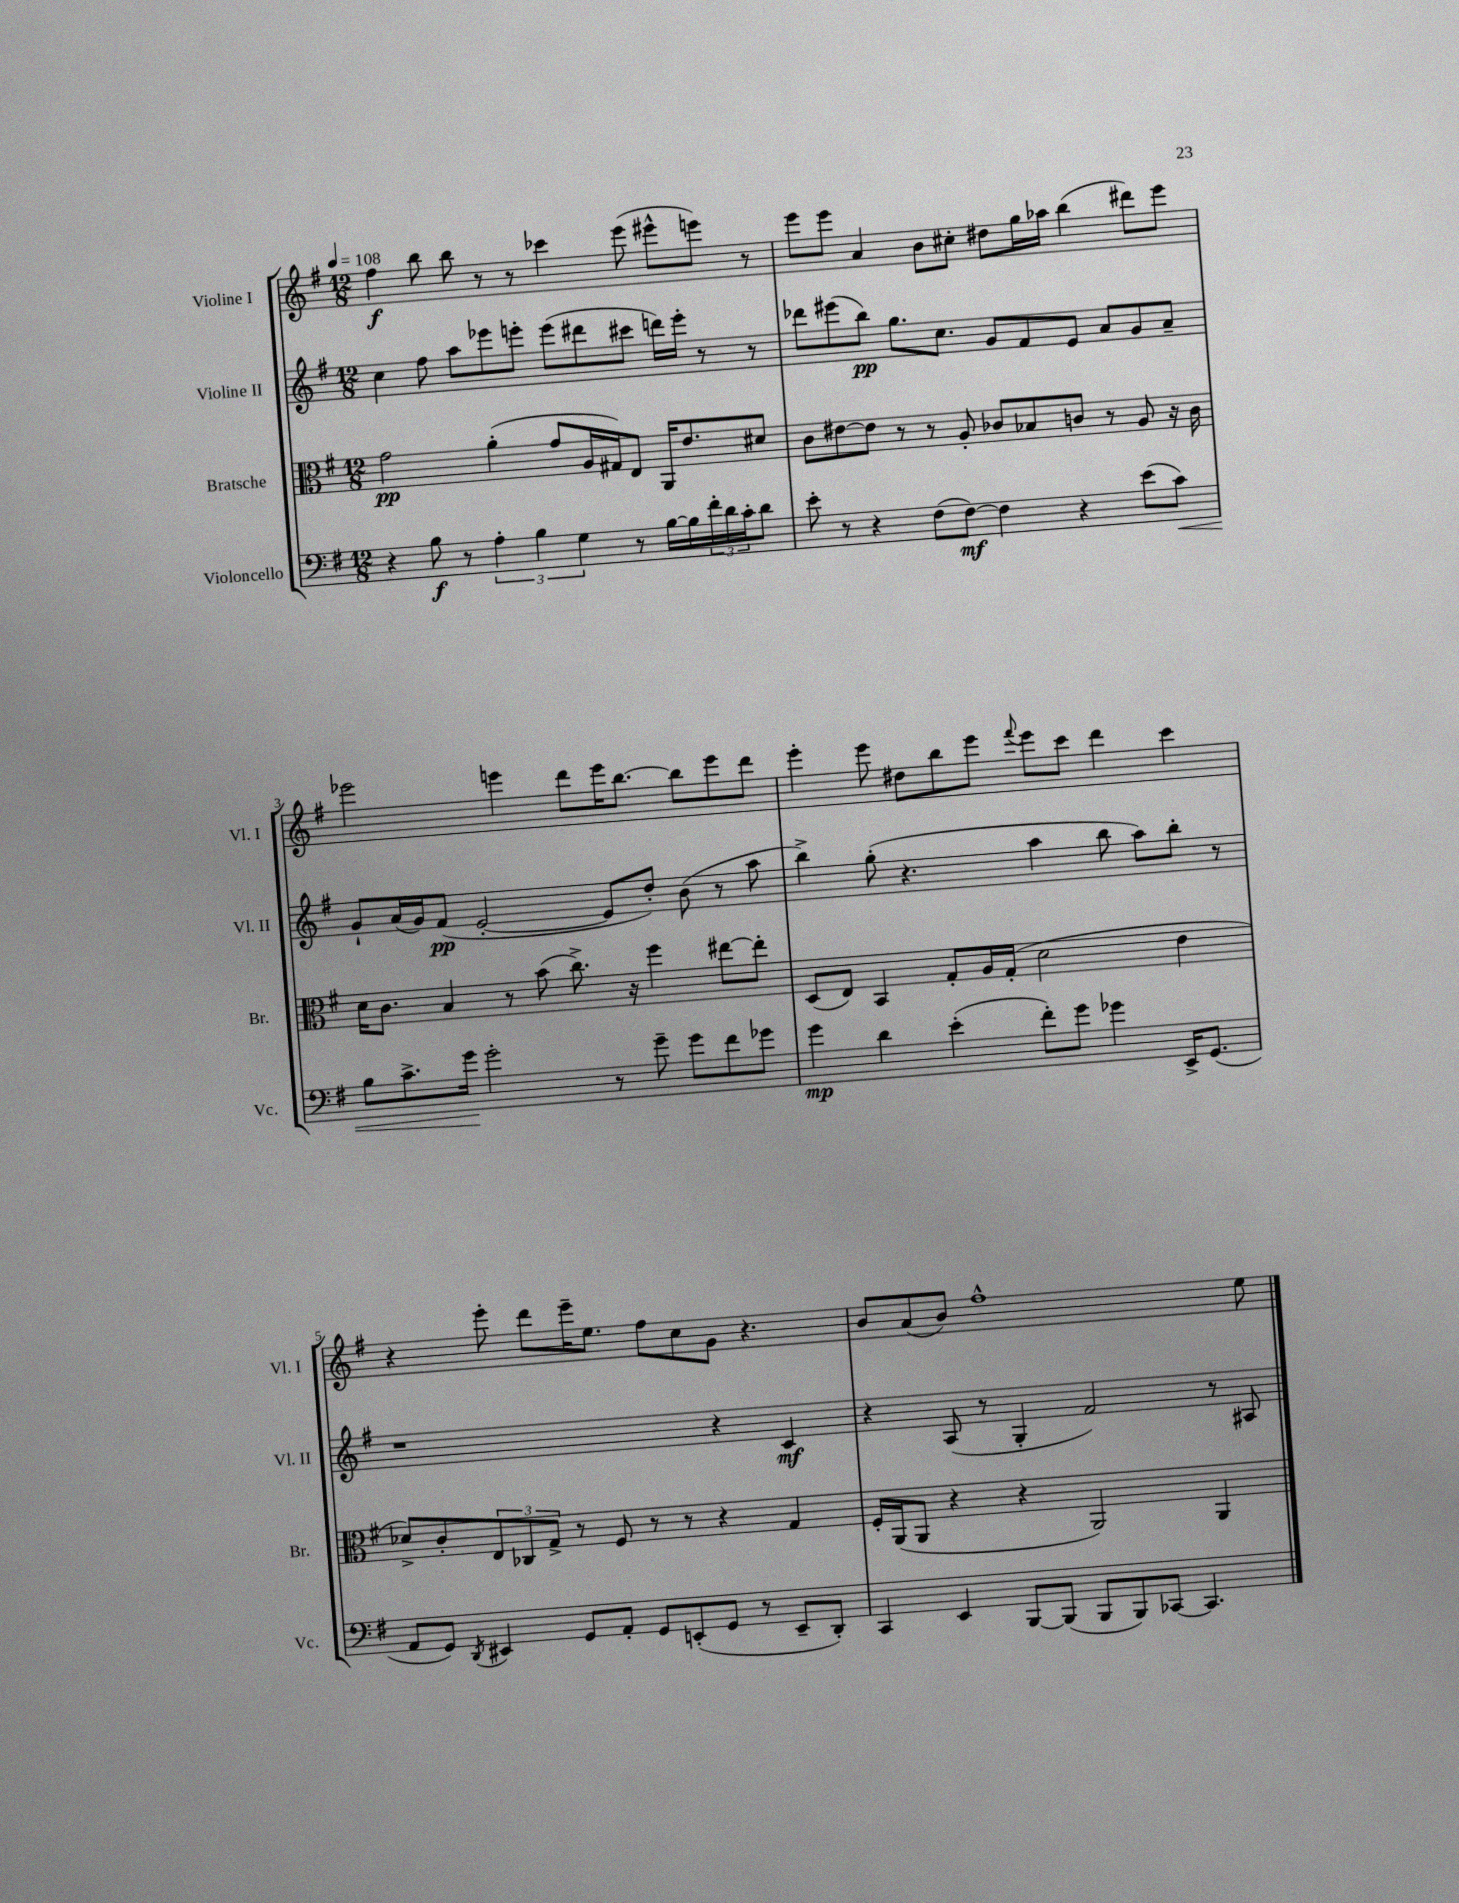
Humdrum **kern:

**kern	**kern	**kern	**kern
*staff4	*staff3	*staff2	*staff1
*clefF4	*clefC3	*clefG2	*clefG2
*k[f#]	*k[f#]	*k[f#]	*k[f#]
*M12/8	*M12/8	*M12/8	*M12/8
*MM108	*MM108	*MM108	*MM108
4r	2g	4cc	4ff#
8B	.	8ff#	8bb
8r	.	8aa	8bb
6A'	(4a'	8eee-	8r
.	.	8eee'	8r
6B	.	.	.
.	8g	(8eee	4ccc-
6G	.	.	.
.	16A	8ddd#	.
.	16G#)	.	.
8r	8E	8ccc#	(8eee
[16B	16AA	16ddd)	8eee#^^
16B]	8.e	16eee'	.
24f#'	.	8r	8eee)
24d	.	.	.
24c'	.	.	.
8d	8d#	8r	8r
=	=	=	=
8e'	8c	8ddd-	8eee
8r	[8e#	(8eee#	8eee
4r	8e#]	8bb)	4a
.	8r	8.gg	.
(8F#	8r	.	8b
.	.	8.cc	.
[8F#)	8A'	.	8cc#'
4F#]	8c-	8g	8dd#
.	8B-	8f#	16gg
.	.	.	16aa-
4r	8c	8e	(4bb
.	8r	8a	.
(8e	8A	8g	8ddd#)
8c)	16r	8a~	8eee
.	16c	.	.
=	=	=	=
8B	16d	8g`	2eee-
.	8.c	.	.
8.c^	.	(16a	.
.	.	16g)	.
.	4B	(8f#	.
16g	.	.	.
2g'	.	[2e'	.
.	8r	.	4eee
.	(8b	.	.
.	8.cc^)	.	8ddd
8r	.	8e]	16eee
.	16r	.	[8.bb
8g~	4ff#	8dd')	.
8g	.	(8b	8bb]
8f#	[8ee#	8r	8eee
8g-	8ee#']	8aa	8ddd
=	=	=	=
4g	(8D	4bb^)	4eee'
.	8E)	.	.
4d	4BB	(8gg'	8eee
.	.	4.r	8dd#
(4e'	8G'	.	8bb
.	16A	.	8eee
.	(16G'	.	.
.	.	.	8qqfff#
8f#')	2d	4aa	8eee
8g	.	.	8ccc
4g-	.	8bb	4ddd
.	.	8aa)	.
16EE^	4e	8bb'	4ccc
(8.GG	.	.	.
.	.	8r	.
=	=	=	=
8AA	8d-^)	1r	4r
8GG)	8c'	.	.
8qDD	.	.	.
4EE#	12E	.	8eee'
.	12C-	.	.
.	.	.	8ddd
.	12G^	.	.
8GG	8r	.	16eee~
.	.	.	8.ee
8AA'	8F#	.	.
8GG	8r	.	8ff#
(8EE'	8r	.	8cc
8GG	4r	4r	8g
8r	.	.	4.r
8EE~	4G	4c	.
8DD')	.	.	.
=	=	=	=
4CC	16F#'	4r	8b
.	(16AA	.	.
.	8AA	.	(8a
4EE	4r	(8A	8b)
.	.	8r	1ff#^^
[8BBB	4r	4G'	.
(8BBB]	.	.	.
8BBB	2AA)	2f#)	.
8BBB)	.	.	.
[8CC-	.	.	.
4.CC-]	.	.	.
.	4AA	8r	.
.	.	8A#	8ee
==	==	==	==
*-	*-	*-	*-
